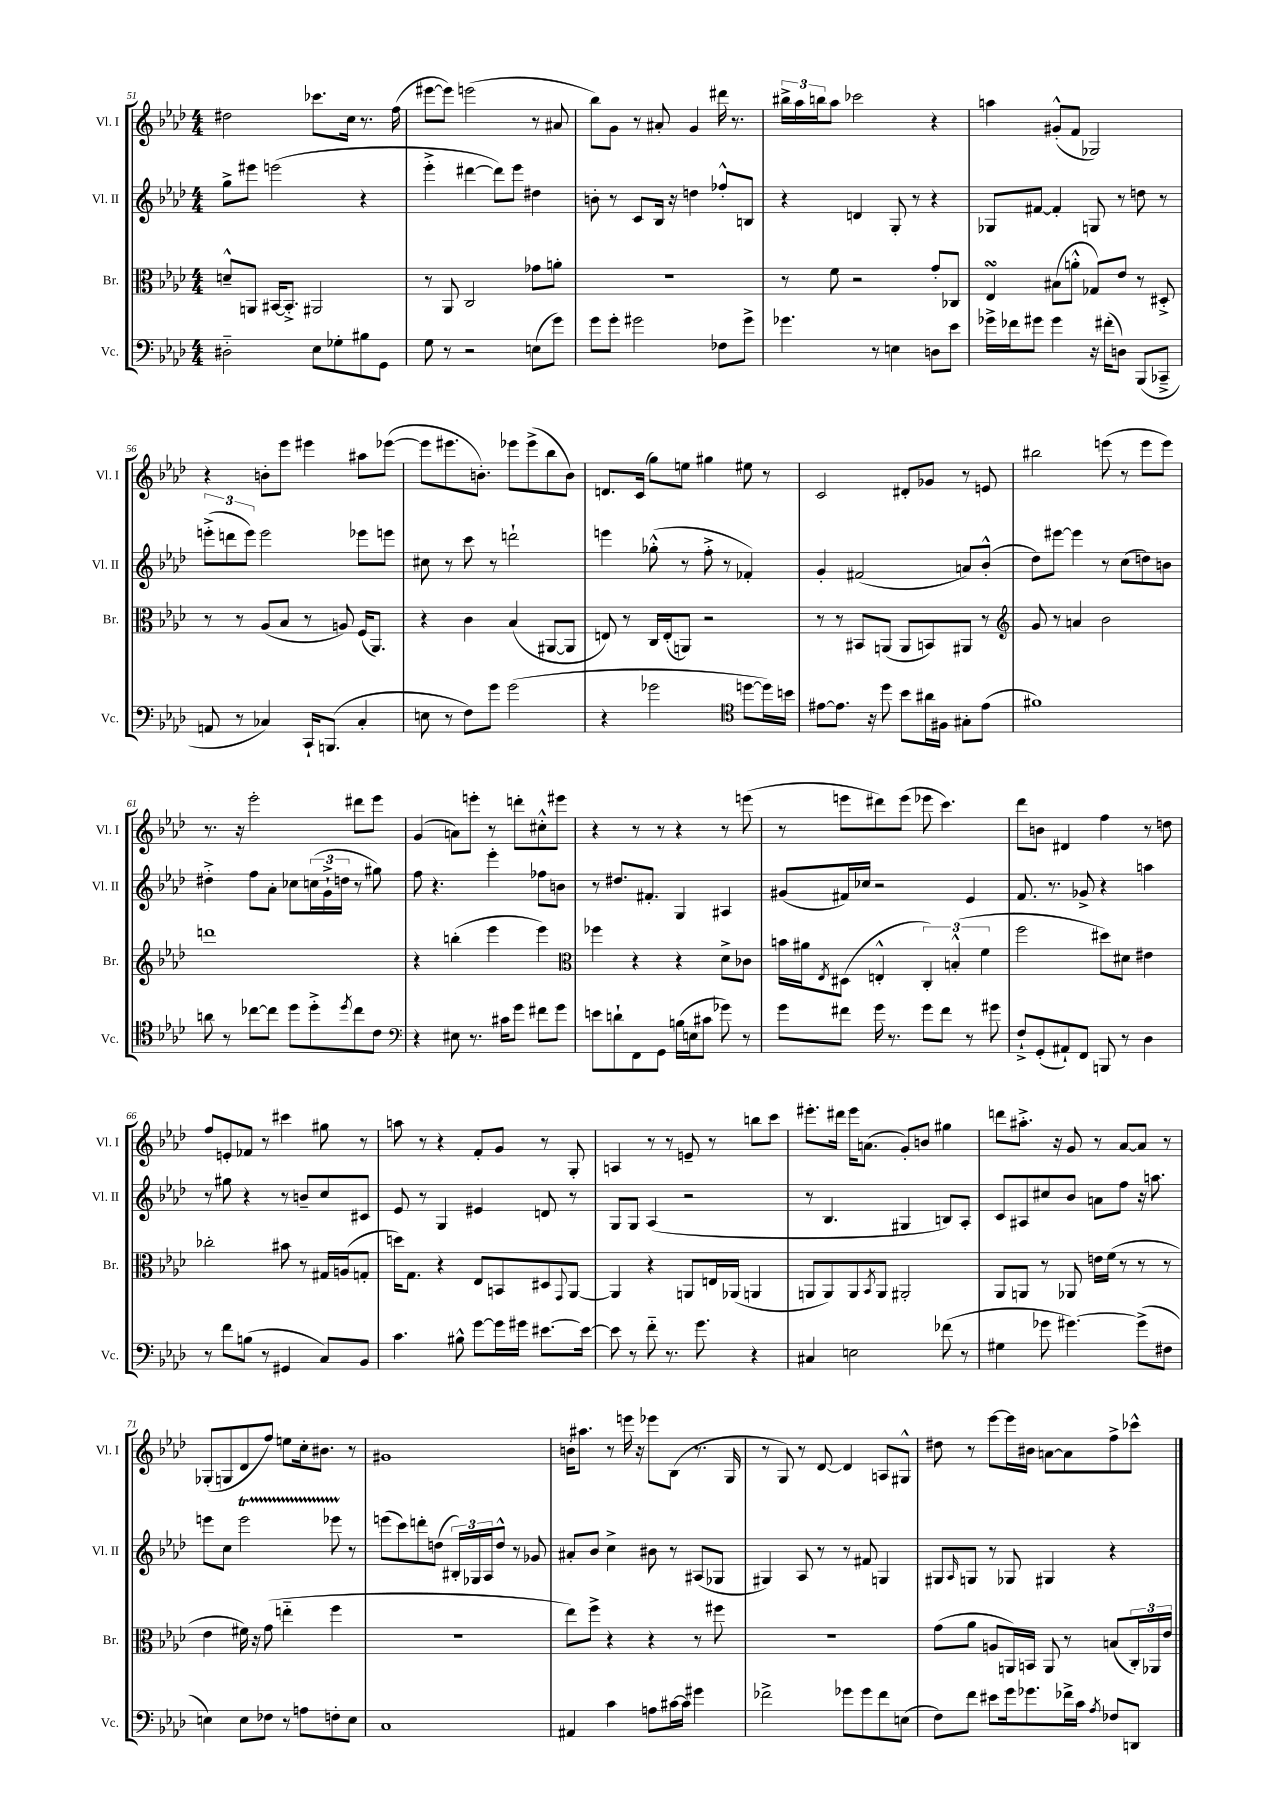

**kern	**kern	**kern	**kern
*staff4	*staff3	*staff2	*staff1
*clefF4	*clefC3	*clefG2	*clefG2
*k[b-e-a-d-]	*k[b-e-a-d-]	*k[b-e-a-d-]	*k[b-e-a-d-]
*M4/4	*M4/4	*M4/4	*M4/4
2D#'~	8d~^^	8gg^	2dd#
.	8AA	8eee#	.
.	[16BB#	(2eee	.
.	8.BB#'^]	.	.
8E-	2AA#	.	8.ccc-
8G-'	.	.	.
.	.	.	16cc
8B#	.	4r	8.r
8GG	.	.	.
.	.	.	(16ff
=	=	=	=
8G	8r	4eee-'^	[8eee#
8r	8AA-	.	8eee#])
2r	2C	[4ddd#	(2eee
.	.	8ddd#])	.
.	.	8eee-	.
(8E	8g-	4dd#	8r
8g)	8a'	.	8a#
=	=	=	=
8g	1r	8b'	8bb-)
8g'	.	8r	8g
2g#	.	8c	8r
.	.	16B-	8a#'
.	.	16r	.
.	.	4dd	4g
8F-	.	8ff-'^^	16ddd#
.	.	.	8.r
8g#^	.	8B	.
=	=	=	=
4.g-	8r	4r	24bb#^
.	.	.	24aa-
.	.	.	24bb
.	8f	.	8aa-
.	2r	4d	2ccc-
8r	.	.	.
4E	.	8G'	.
.	.	8r	.
8D	8g'	4r	4r
8e-	8C-	.	.
=	=	=	=
16g-^	4E-	8G-	4aa
16f-	.	.	.
8g#	.	[8f#	.
4g#	(8B#	4f#']	(8g#'^^
.	8a'^^	.	8f
16r	8G-)	8G	2G-)
(16f#'	.	.	.
8D)	8e-	8r	.
(8BBB-	8r	8dd	.
8CC-~^	8D#'^	8r	.
=	=	=	=
8AA	8r	(12eee'^	4r
.	.	12ddd	.
8r	8r	.	.
.	.	12eee)	.
4C-)	(8A-	2eee	8b'
.	8B-	.	8eee-
16CC`	8r	.	4eee#
(8.BBB	.	.	.
.	8A)	.	.
4C-'	(16F	8eee-	8aa#
.	8.AA-)	.	.
.	.	8eee	([8eee-
=	=	=	=
8E	4r	8cc#	8eee-]
8r	.	8r	8.eee#
8F)	4c	8ccc	.
.	.	.	8.b')
8g	.	8r	.
(2g	(4B-	2ddd`	8eee-
.	.	.	(8eee-^
.	[8AA#	.	8bb-
.	8AA#]	.	8b)
=	=	=	=
4r	8E)	4eee	8.d
.	8r	.	.
.	.	.	(16c
2g-	16C	(8gg-'^^	8gg)
.	(16E'	.	.
.	8AA)	8r	8ee
.	2r	8ff'^	4gg#
.	.	8r	.
*clefC4	*	*	*
[8dd	.	4f-')	8ee#
16dd])	.	.	8r
16b	.	.	.
=	=	=	=
[8e#	8r	4g'	2c
8.e#]	8r	.	.
.	8BB#	(2f#	.
16r	.	.	.
8dd-	(8AA	.	.
8b-	8AA	.	8d#'
16a#	8BB)	.	8g-
16F#	.	.	.
8G#'	8AA#	8a)	8r
(8e#	8r	(8b-'^^	8e
=	=	=	=
*	*clefG2	*	*
1f#)	8g	8dd-)	2bb#
.	8r	[8eee#	.
.	4a	4eee#]	.
.	2b-	8r	(8eee
.	.	(8cc	8r
.	.	8dd)	8eee
.	.	8b	8eee)
=	=	=	=
8a	1ddd	4dd#'^	8.r
8r	.	.	.
.	.	.	16r
[8cc-	.	8ff	2eee-'
8cc-]	.	8a-'	.
8dd-	.	8cc-	.
8dd-'^	.	(24cc	.
.	.	24g`^	.
.	.	24dd	.
8qdd-	.	.	.
8cc-	.	8r	8ddd#
8c	.	8gg#)	8eee-
=	=	=	=
*clefF4	*	*	*
4r	4r	8ff	(4g
.	.	4.r	.
8E#	(4bb'	.	8a)
8.r	.	.	8eee'
.	4eee-	4eee-'	8r
16c#	.	.	.
8g	.	.	8ddd'
8f#	4eee-)	8ff-	8cc#'^^
8g	.	8b	8eee#
=	=	=	=
*	*clefC3	*	*
8e	4ff-	8r	4r
8d`	.	8.dd#	.
8FF	4r	.	8r
.	.	8.f#'	.
8GG	.	.	8r
(16B	4r	4G	4r
16E	.	.	.
8c#	.	.	.
8g-)	8d-^	4A#	8r
8r	8c-	.	(8eee
=	=	=	=
8g	16b	(8g#	8r
.	16a#	.	.
.	8qE-	.	.
8f#	(8D#	16f#)	8eee
.	.	16cc-	.
16g	4E'^^	2r	8ddd#)
8.r	.	.	.
.	.	.	(8eee
8g	6C')	.	8eee-
8f#	.	.	4.ccc)
.	(6B'^^	.	.
8r	.	4e-	.
.	6f	.	.
8g#	.	.	.
=	=	=	=
8F`^	2ff	8.f	8ddd-
(8GG'	.	.	8b
.	.	8.r	.
8AA#`)	.	.	4d#
8FF	.	8g-^	.
8BBB	8dd#)	4r	4ff
8r	8d#	.	.
4D-	4e#	4aa	8r
.	.	.	8dd
=	=	=	=
8r	2cc-'	8r	8ff
8f	.	8gg#	8e'
(8B	.	4r	8f-
8r	.	.	8r
4GG#	8b#	8r	4ccc#
.	8r	8b~	.
8C)	16G#	8cc	8gg#
.	(16A	.	.
8BB-	8G'	8c#	8r
=	=	=	=
4.c	16dd)	8e-	8aa
.	8.G	.	.
.	.	8r	8r
.	4r	4G	4r
8B#^^	.	.	.
[8g	8E-	4e#	8f'
16g]	8BB	.	8g
16g#	.	.	.
[8.e#	8D#	8d	8r
.	8qqGG	.	.
.	[8AA-	8r	8G'
16e#_	.	.	.
=	=	=	=
8e#]	4AA-]	8G	4A
8r	.	8G	.
8f'~	4r	(4A-	8r
8.r	.	.	8r
.	8AA	2r	8e~
8.g	.	.	.
.	16E	.	8r
.	(16AA-	.	.
4r	4AA	.	8bb
.	.	.	8ccc
=	=	=	=
4C#	8AA	8r	8.eee#'
.	8AA)	4.B-	.
.	.	.	16ddd#
2E	8AA	.	16eee#
.	.	.	(8.a
.	8qBB-	.	.
.	8AA	.	.
.	2AA#'	4G#	8g')
.	.	.	8b
(8f-	.	8B)	4gg#
8r	.	8A-'	.
=	=	=	=
4G#	8AA-	8c	8ddd
.	8AA	8A#	8.aa#'^
8g-	8r	8cc#	.
.	.	.	16r
[4.g#)	8AA-	8b-	8g
.	16e	8a	8r
.	(16f	.	.
.	8r	8ff	[8a-
(8g#^]	8r	16r	8a-]
.	.	8.aa	.
8F#	8r	.	8r
=	=	=	=
4E)	4e-	8eee	(8G-'
.	.	8cc	8G
8E	16f#)	2eee	8d-
.	16r	.	.
8F-	(8g	.	8ff)
8r	4ee'~	.	8ee
8A	.	.	16cc'
.	.	.	8.b#
8F'	4ff	8eee-	.
8E	.	8r	8r
=	=	=	=
1C	1r	(8eee	1g#
.	.	8ccc)	.
.	.	8ddd'	.
.	.	(8dd	.
.	.	24B#')	.
.	.	24G-	.
.	.	24A-	.
.	.	8dd^^	.
.	.	8r	.
.	.	8g-	.
=	=	=	=
4AA#	8ee-)	8a#'	16b'
.	.	.	8.aa#
.	8ff^	8b-	.
4c	4r	4cc^	8r
.	.	.	16eee
.	.	.	16r
8A	4r	8b#	8eee-
[16c#	.	8r	(8B-
16c#]	.	.	.
4g#	8r	(8A#	8.r
.	8ff#	8G-	.
.	.	.	16G
=	=	=	=
2f-^	1r	4G#)	8r
.	.	.	8G)
.	.	8A-	8r
.	.	8r	[8d-
8g-	.	8r	4d-]
8g-	.	8f#	.
8f-	.	4G	8A
(8E	.	.	8G#^^
=	=	=	=
8F)	(8g	8G#	8dd#
.	.	16qqA-	.
8f	8a-	8G	8r
8e#	8A	8r	[8eee-
16g	16AA)	8G-	16eee-]
8.g-	16BB	.	16b#
.	8AA	4G#	[8a
16f-^	8r	.	8a]
16c	.	.	.
8qA-	.	.	.
8F-	(8B	4r	8ff^
8DD	24C')	.	8ccc-^^
.	24AA-	.	.
.	24e-	.	.
==	==	==	==
*-	*-	*-	*-
